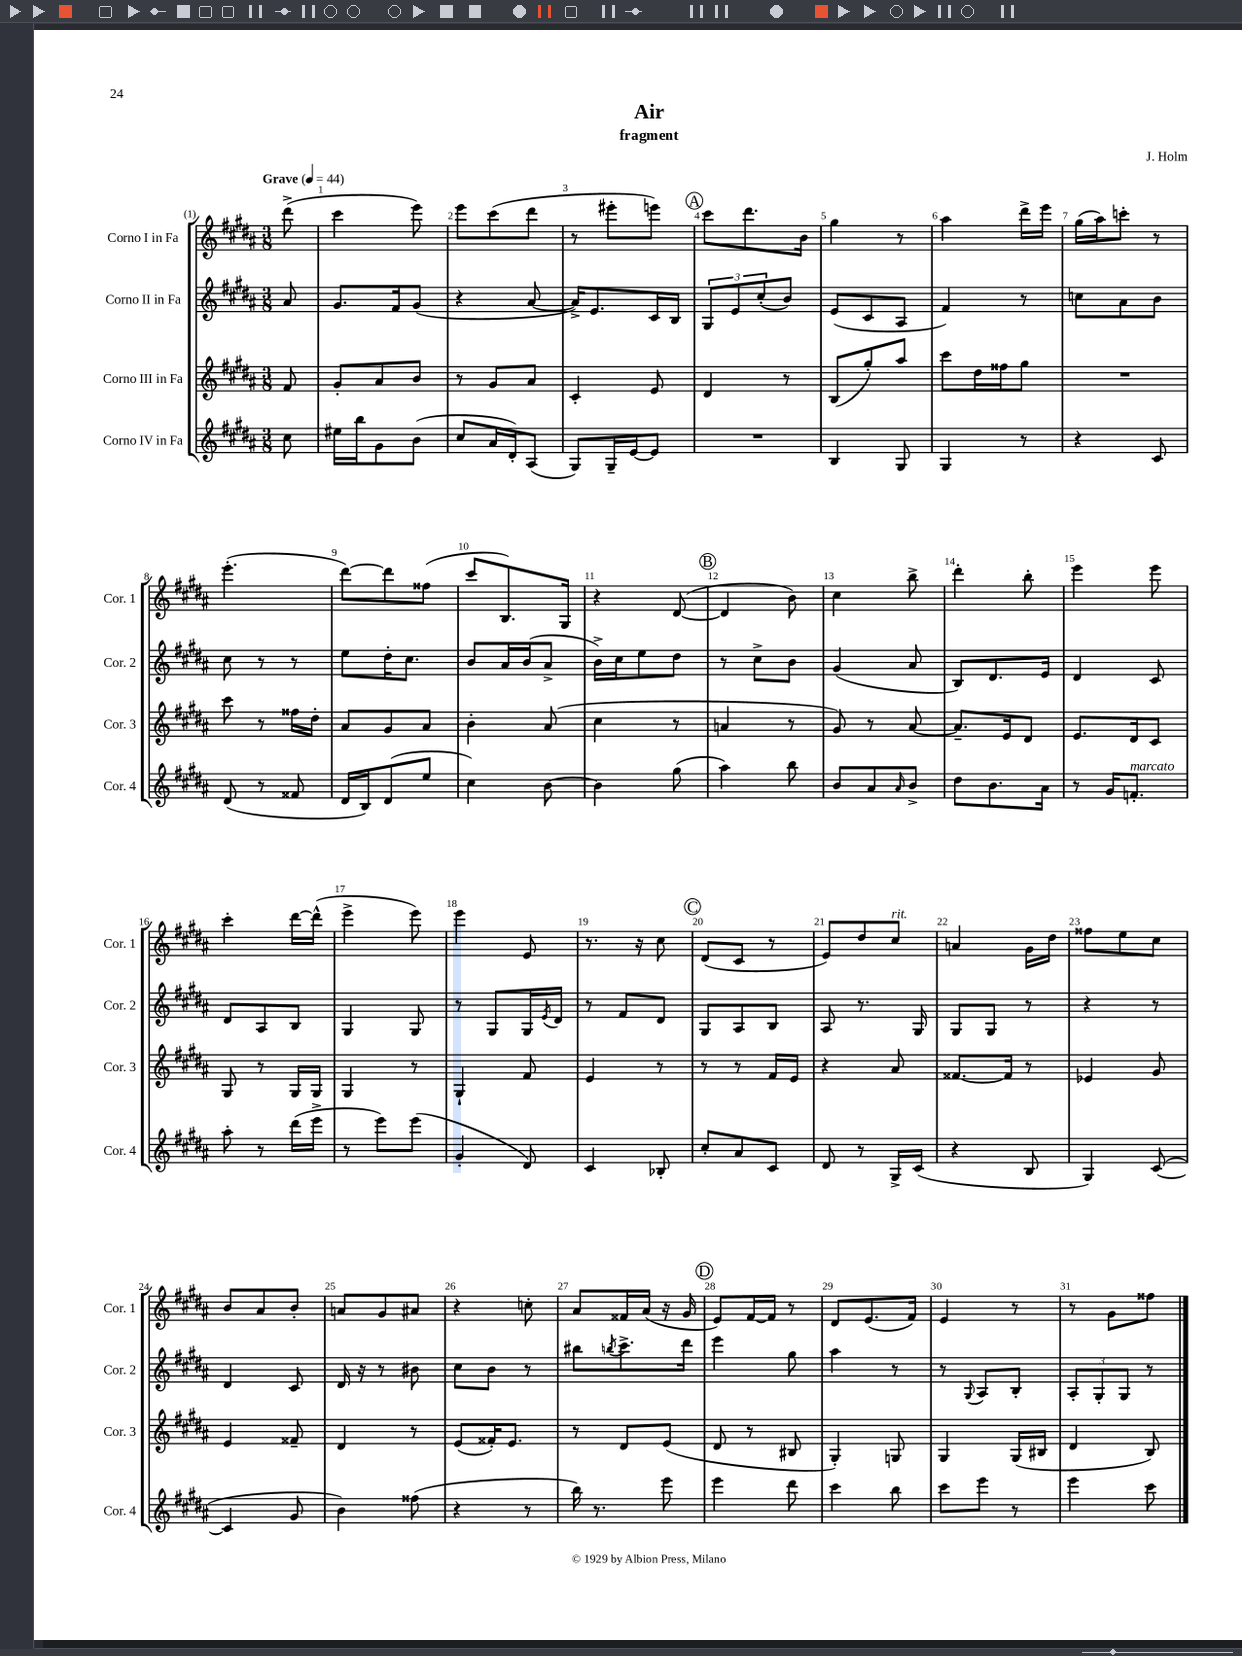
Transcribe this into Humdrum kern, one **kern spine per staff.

**kern	**kern	**kern	**kern
*staff4	*staff3	*staff2	*staff1
*clefG2	*clefG2	*clefG2	*clefG2
*k[f#c#g#d#a#]	*k[f#c#g#d#a#]	*k[f#c#g#d#a#]	*k[f#c#g#d#a#]
*M3/8	*M3/8	*M3/8	*M3/8
*MM44	*MM44	*MM44	*MM44
8cc#\	8f#/	8a#/	(8ddd#^\
=	=	=	=
16ee#\LL	8g#'/L	8.g#/L	4ccc#\
16bb\J	.	.	.
8g#\	8a#/	.	.
.	.	16f#/k	.
(8b\J	8b/J	(8g#/J	8eee\)
=	=	=	=
8cc#/L	8r	4r	8eee\L
16a#/L	8g#/L	.	(8ccc#\
16d#'/J)	.	.	.
(8A#/J	8a#/J	[8a#/	8ddd#\J
=	=	=	=
8G#/L)	4c#'/	16a#^/]LK)	8r
.	.	8.e/	.
16G#~/L	.	.	8eee#'\L
[16e/J	.	.	.
8e/]J	8e/	16c#/L	8eee\J)
.	.	16B/JJ	.
=	=	=	=
4.r	4d#/	12G#/L	8ccc#\L
.	.	12e/	.
.	.	.	8.ddd#\
.	.	(12cc#'/	.
.	8r	8b/J)	.
.	.	.	16b\Jk
=	=	=	=
4B/	(8B/L	(8e/L	4gg#\
.	8gg#'/)	8c#/	.
8G#/	8aa#/J	8A#/J	8r
=	=	=	=
4G#/	8ccc#\L	4f#/)	4aa#\
.	16dd#\L	.	.
.	16ff##\J	.	.
8r	8gg#\J	8r	16ddd#^\LL
.	.	.	16eee\JJ
=	=	=	=
4r	4.r	8cc\L	(16gg#\LL
.	.	.	16aa#\J)
.	.	8a#\	8ccc'\J
8c#/	.	8b\J	8r
=	=	=	=
(8d#/	8ccc#\	8cc#\	(4.eee'\
8r	8r	8r	.
8f##/	16ff##\LL	8r	.
.	16dd#'\JJ	.	.
=	=	=	=
16d#/LL	8a#/L	8ee\L	[8ddd#\L)
16B/J)	.	.	.
(8d#/	8g#/	16dd#'\K	8ddd#\]
.	.	8.cc#\J	.
8ee/J	8a#/J	.	(8ff##\J
=	=	=	=
4cc#\)	4b'\	8b/L	8ccc#/L
.	.	16a#/L	8.B/)
.	.	(16b/J	.
[8b\	(8a#/	8a#^/J	.
.	.	.	16G#/Jk
=	=	=	=
4b\]	4cc#\	16b^\LL)	4r
.	.	16cc#\J	.
.	.	8ee\	.
(8gg#\	8r	8dd#\J	([8d#/
=	=	=	=
4aa#\)	4a/	8r	4d#/]
.	.	8cc#^\L	.
8bb\	8r	8b\J	8b\)
=	=	=	=
8b/L	8g#/)	(4g#/	4cc#\
8a#/	8r	.	.
16qqa#/	.	.	.
8b^/J	[8a#/	8a#/	8bb^\
=	=	=	=
8dd#\L	8.a#~/]L	8B/L)	4ddd#'\
8.b\	.	8.d#/	.
.	16e/k	.	.
.	8d#/J	.	8bb'\
16a#\Jk	.	16e/Jk	.
=	=	=	=
8r	8.e/L	4d#/	4eee\
16g#/LK	.	.	.
8.f'/J	16d#/k	.	.
.	8c#/J	8c#/	8eee\
=	=	=	=
8aa#'\	8G#/	8d#/L	4ccc#'\
8r	8r	8A#/	.
(16ddd#\LL	16G#/LL	8B/J	[16ddd#\LL
16eee^\JJ	16G#/JJ	.	(16ddd#^^\]JJ
=	=	=	=
8r	4G#/	4G#/	4eee^\
8eee\L)	.	.	.
(8eee\J	8r	8G#/	8eee\)
=	=	=	=
4g#'/	4G#`/	8r	4eee\
.	.	8G#/L	.
8d#/)	8f#/	16G#/L	8e/
.	.	8qe/	.
.	.	16d#/JJ	.
=	=	=	=
4c#/	4e/	8r	8.r
.	.	8f#/L	.
.	.	.	16r
8B-'/	8r	8d#/J	8cc#\
=	=	=	=
8cc#'/L	8r	8G#/L	(8d#/L
8a#/	8r	8A#/	8c#/J
8c#/J	16f#/LL	8B/J	8r
.	16e/JJ	.	.
=	=	=	=
8d#/	4r	8A#/	8e/L)
8r	.	8.r	8dd#/
16G#^/LL	8a#/	.	8cc#/J
(16c#/JJ	.	16G#/	.
=	=	=	=
4r	[8.f##/L	8G#/L	4a/
.	.	8G#/J	.
.	16f##/]Jk	.	.
8B/	8r	8r	16g#\LL
.	.	.	16dd#\JJ
=	=	=	=
4G#/)	4e-/	4r	8ff##\L
.	.	.	8ee\
([8c#/	8g#/	8r	8cc#\J
=	=	=	=
4c#/]	4e/	4d#/	8b/L
.	.	.	8a#/
8g#/	8f##~/	8c#/	8b'/J
=	=	=	=
4b\)	4d#/	16d#/	8a/L
.	.	16r	.
.	.	8r	8g#/
(8ff##\	8r	8b#\	8a#/J
=	=	=	=
4r	(8e/L	8cc#\L	4r
.	16f##'/K)	8b\J	.
.	8.e/J	.	.
8r	.	8r	8cc'\
=	=	=	=
16bb\)	8r	8bb#\L	8a#/L
8.r	.	.	.
.	.	8qbb/	.
.	8d#/L	8.ccc#^\	16f##/L
.	.	.	(16a#/JJ
8eee\	(8e/J	.	16r
.	.	16ddd#\Jk	16g#/
=	=	=	=
4eee\	8d#/	4eee\	8e/L)
.	8r	.	[16f#/L
.	.	.	16f#/]JJ
8ddd#\	8B#/	8gg#\	8r
=	=	=	=
4ccc#\	4G#'/)	4aa#\	8d#/L
.	.	.	(8.e/
8bb\	8G/	8r	.
.	.	.	16f#/Jk)
=	=	=	=
8ccc#\L	4G#/	8r	4e/
.	.	8qqG#/	.
8eee\J	.	8A#/L	.
8r	(16G#/LL	8B'/J	8r
.	16B#/JJ	.	.
=	=	=	=
4eee\	4d#/	12A#'/L	8r
.	.	12G#'/	.
.	.	.	8g#\L
.	.	12G#/J	.
8ccc#\	8B/)	8r	8ff##\J
==	==	==	==
*-	*-	*-	*-
